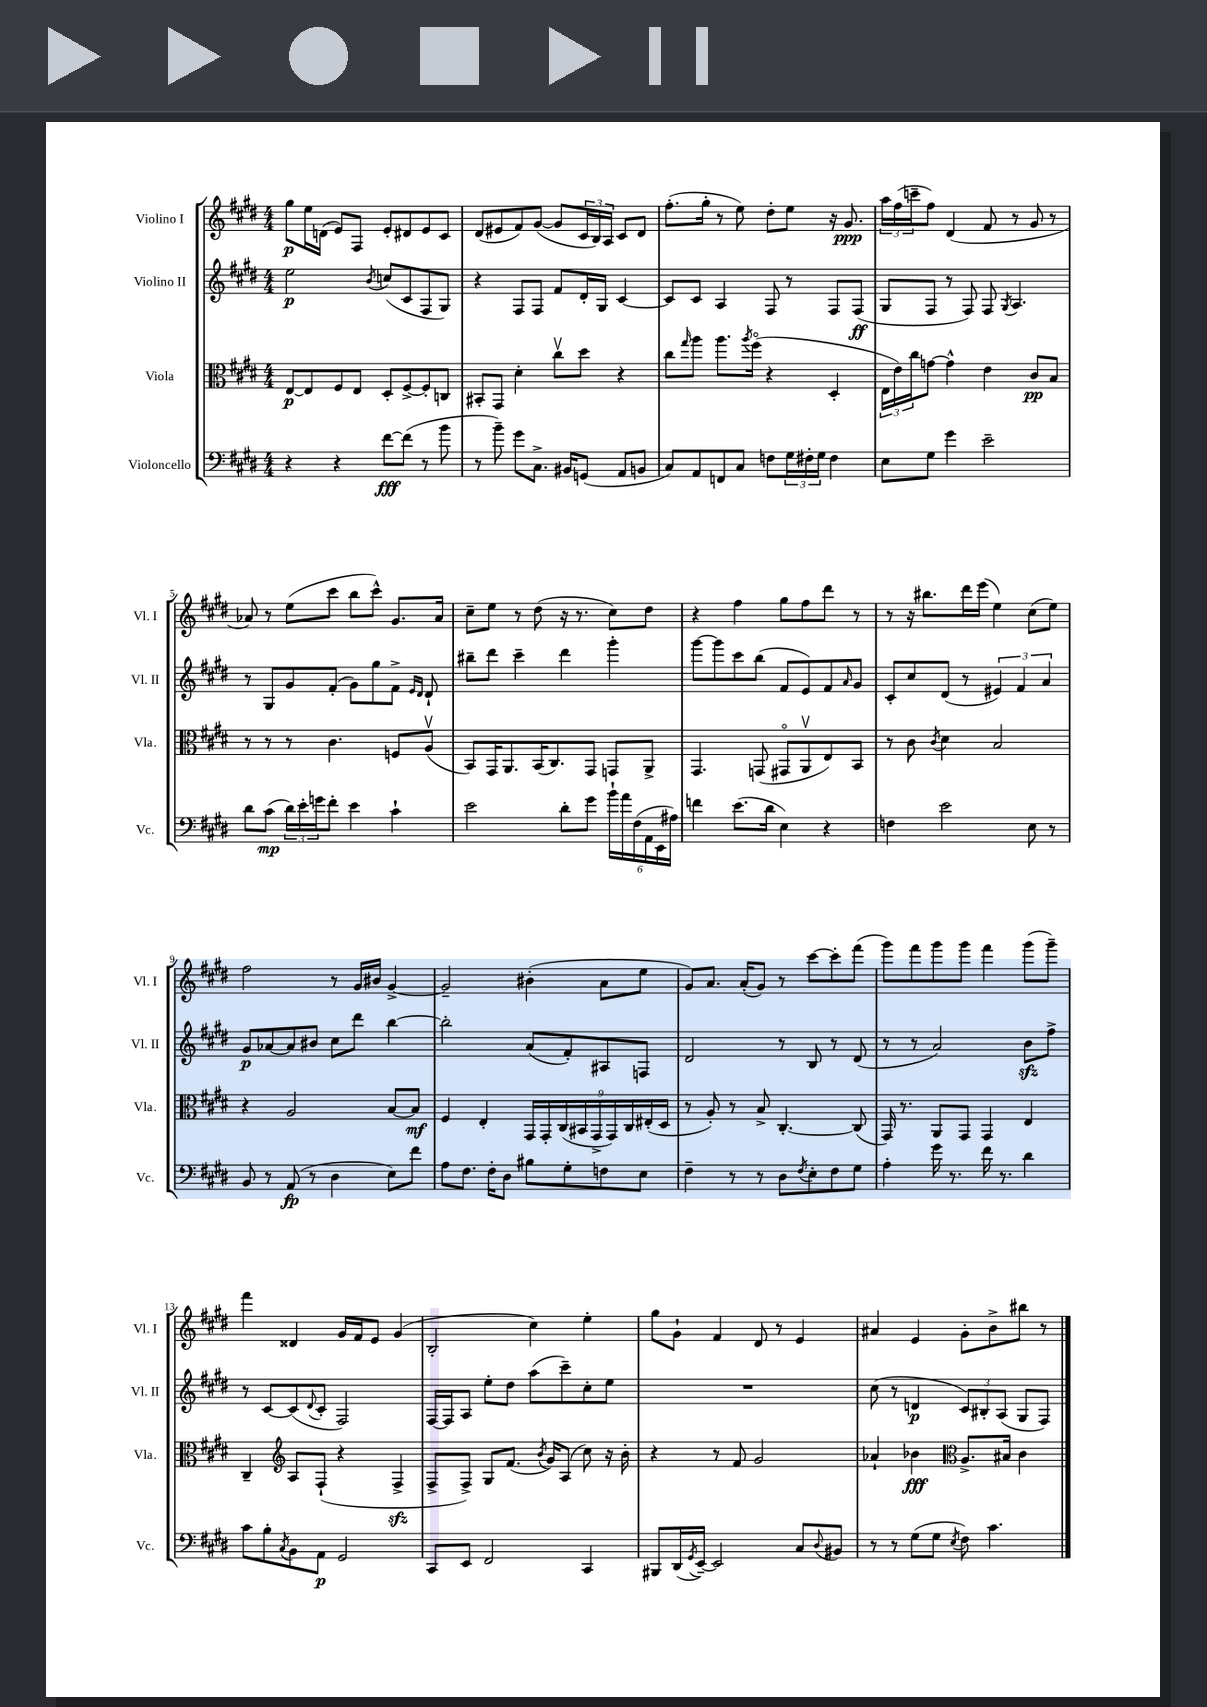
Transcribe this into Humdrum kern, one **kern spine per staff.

**kern	**kern	**kern	**kern
*staff4	*staff3	*staff2	*staff1
*clefF4	*clefC3	*clefG2	*clefG2
*k[f#c#g#d#]	*k[f#c#g#d#]	*k[f#c#g#d#]	*k[f#c#g#d#]
*M4/4	*M4/4	*M4/4	*M4/4
4r	[8E	2ee	8gg#
.	8E]	.	16ee
.	.	.	(16d
4r	8F#	.	8e)
.	8E	.	8F#
.	.	8qb	.
[8f#	8D#'	(8cc	8e'
(8f#]	[8F#^	8c#	8d#
8r	8F#']	8F#	8e
8b	8C	8G#)	8c#
=	=	=	=
8r	8BB#'	4r	(8d#
8b~)	8GG#	.	8e#
8g#	4d#'	8F#	8f#)
8.C#^	.	8F#	([8g#
.	8cc#v	8f#	8g#]
16BB#	.	.	.
(8GG	8dd#	16d#'	24c#
.	.	.	24B)
.	.	16G#	.
.	.	.	24A
8AA	4r	[4c#	8c#
8BB	.	.	8d#
=	=	=	=
8C#)	8cc#	8c#]	(8.ff#'
.	16qqgg#	.	.
8AA	8aa	8c#	.
.	.	.	16gg#'
8FF	8.aa	4A	8r
8C#	.	.	8ee)
.	8qaa	.	.
.	(16ff#o	.	.
8F	4r	8F#	8dd#'
24G#	.	8r	8ee
24F#'	.	.	.
24G#	.	.	.
4F#	4D#'	8F#	16r
.	.	.	8.g#
.	.	(8F#	.
=	=	=	=
8E	24E	8G#	24aa
.	24e)	.	(24ff#
.	24cc#	.	24ccc~
8G#	[8g	8F#	8ff#)
4g#	4g^^]	8r	(4d#
.	.	8F#)	.
2e~	4e	8F#	8f#
.	.	8qG#	.
.	.	4.A	8r
.	8c#	.	8g#
.	8B	.	8r
=	=	=	=
8d#	8r	8r	8a-)
(8c#	8r	8G#	8r
24d#)	8r	8g#	(8ee
24e'	.	.	.
24g	.	.	.
8f#'	4.c#	(8f#'	8ccc#
4e	.	8g#)	8bb
.	.	8gg#	8ccc#^^)
4c#`	8F	8f#^	8.g#
.	.	16qqe	.
.	.	16qqd#	.
.	(8Av	8d#`	.
.	.	.	16a-
=	=	=	=
2e	8BB)	8bb#~	8cc#~
.	16GG#	8ddd#	8ee
.	8.AA	.	.
.	.	4ccc#~	8r
.	(16BB	.	(8dd#
.	8.C#)	.	.
8d#'	.	4ddd#	16r
.	.	.	8.r
8g#	8GG#	.	.
24b`	8GG	4ggg#'	8cc#)
24a	.	.	.
(24F#	.	.	.
24AA	8AA^	.	8dd#
24EE	.	.	.
24A#)	.	.	.
=	=	=	=
4f	4.GG#	[8ggg#	4r
.	.	8ggg#]	.
(8.e	.	8ccc#	4ff#
.	(8GG	(8bb	.
16d#	.	.	.
4E)	8GG#o	8f#	8gg#
.	8AAv	8e)	8ff#
4r	8E)	8f#	8ddd#
.	.	16qqa	.
.	8BB	8g#	8r
=	=	=	=
4F	8r	8c#'	8r
.	8c#	8cc#	16r
.	.	.	8.bb#
.	8qc#	.	.
2e	4d#	(8d#	.
.	.	8r	16ddd#
.	.	.	(16eee
.	2B	6e#)	4ee)
.	.	6f#	.
8E	.	.	(8cc#
.	.	6a	.
8r	.	.	8ee)
=	=	=	=
8BB	4r	8g#	2ff#
8r	.	[8a-	.
(8AA	2A	8a-]	.
8r	.	8b#	.
4D#	.	8cc#	8r
.	.	8ddd#	16g#
.	.	.	16b#
8E)	[8B	[4bb	[4g#^
8f#	8B]	.	.
=	=	=	=
8A	4F#	2bb']	2g#~]
8.F#	.	.	.
.	4E'	.	.
16F#'	.	.	.
8D#	.	.	.
8B#	18GG#	(8a	(4b#'
.	18GG#'	.	.
.	(18C#	.	.
8G#'	.	8f#')	.
.	18BB#	.	.
.	18GG#^	.	.
8F	.	8A#	8a
.	18GG#)	.	.
.	18C#	.	.
8E	.	8F	8ee
.	(18E#'	.	.
.	18D#	.	.
=	=	=	=
4F#~	8r	2d#	8g#)
.	8A')	.	8.a
8r	8r	.	.
.	.	.	(16a'
8r	8B^	.	8g#)
8D#	[4.C#'	8r	8r
8qF#	.	.	.
8E'	.	8B	[8ccc#
8F#	.	8r	8ccc#']
8G#	(8C#]	(8d#	(8fff#
=	=	=	=
4A'	16GG#)	8r	8ggg#)
.	8.r	.	.
.	.	8r	8fff#
16g#	8AA	2a)	8ggg#
8.r	.	.	.
.	8GG#	.	8ggg#
16f#	4GG#	.	4fff#
8.r	.	.	.
4d#	4E	8b	(8ggg#
.	.	8ff#^	8ggg#~)
=	=	=	=
8c#	4C#~	8r	4fff#
8B'	.	[8c#	.
*	*clefG2	*	*
8qC#	.	.	.
8BB	8A	(8c#]	4d##
.	.	8qqd#	.
8AA	(8F#`	8c#'	.
2GG#	4r	2F#)	16g#
.	.	.	16f#
.	.	.	8e
.	4F#^	.	(4g#
=	=	=	=
8CC#	8F#^	[16F#	2B'
.	.	16F#]	.
8EE	8F#^)	8A	.
2FF#	8G#	8ee'	.
.	(8.f#	8dd#	.
.	.	(8aa	4cc#)
.	8qb	.	.
.	16g#)	.	.
.	(8A	8ccc#~)	.
4CC#	8cc#)	8cc#'	4ee'
.	16r	8ee	.
.	16b'	.	.
=	=	=	=
8BBB#	4r	1r	8gg#
(16DD#	.	.	8g#`
8qGG#	.	.	.
[16EE~)	.	.	.
2EE]	8r	.	4f#
.	8f#	.	.
.	2g#	.	8d#
.	.	.	8r
8C#	.	.	4e
8qqD#	.	.	.
8BB#	.	.	.
=	=	=	=
8r	4a-`	(8cc#	4a#
8r	.	8r	.
(8G#	4b-	4d	4e
8G#	.	.	.
*	*clefC3	*	*
8qE	.	.	.
8F#)	8.A^	12c#)	8g#'
.	.	12B#'	.
4.c#	.	.	8b^
.	.	(12A	.
.	16B#	.	.
.	4c#	8G#	8bb#
.	.	8F#)	8r
==	==	==	==
*-	*-	*-	*-
